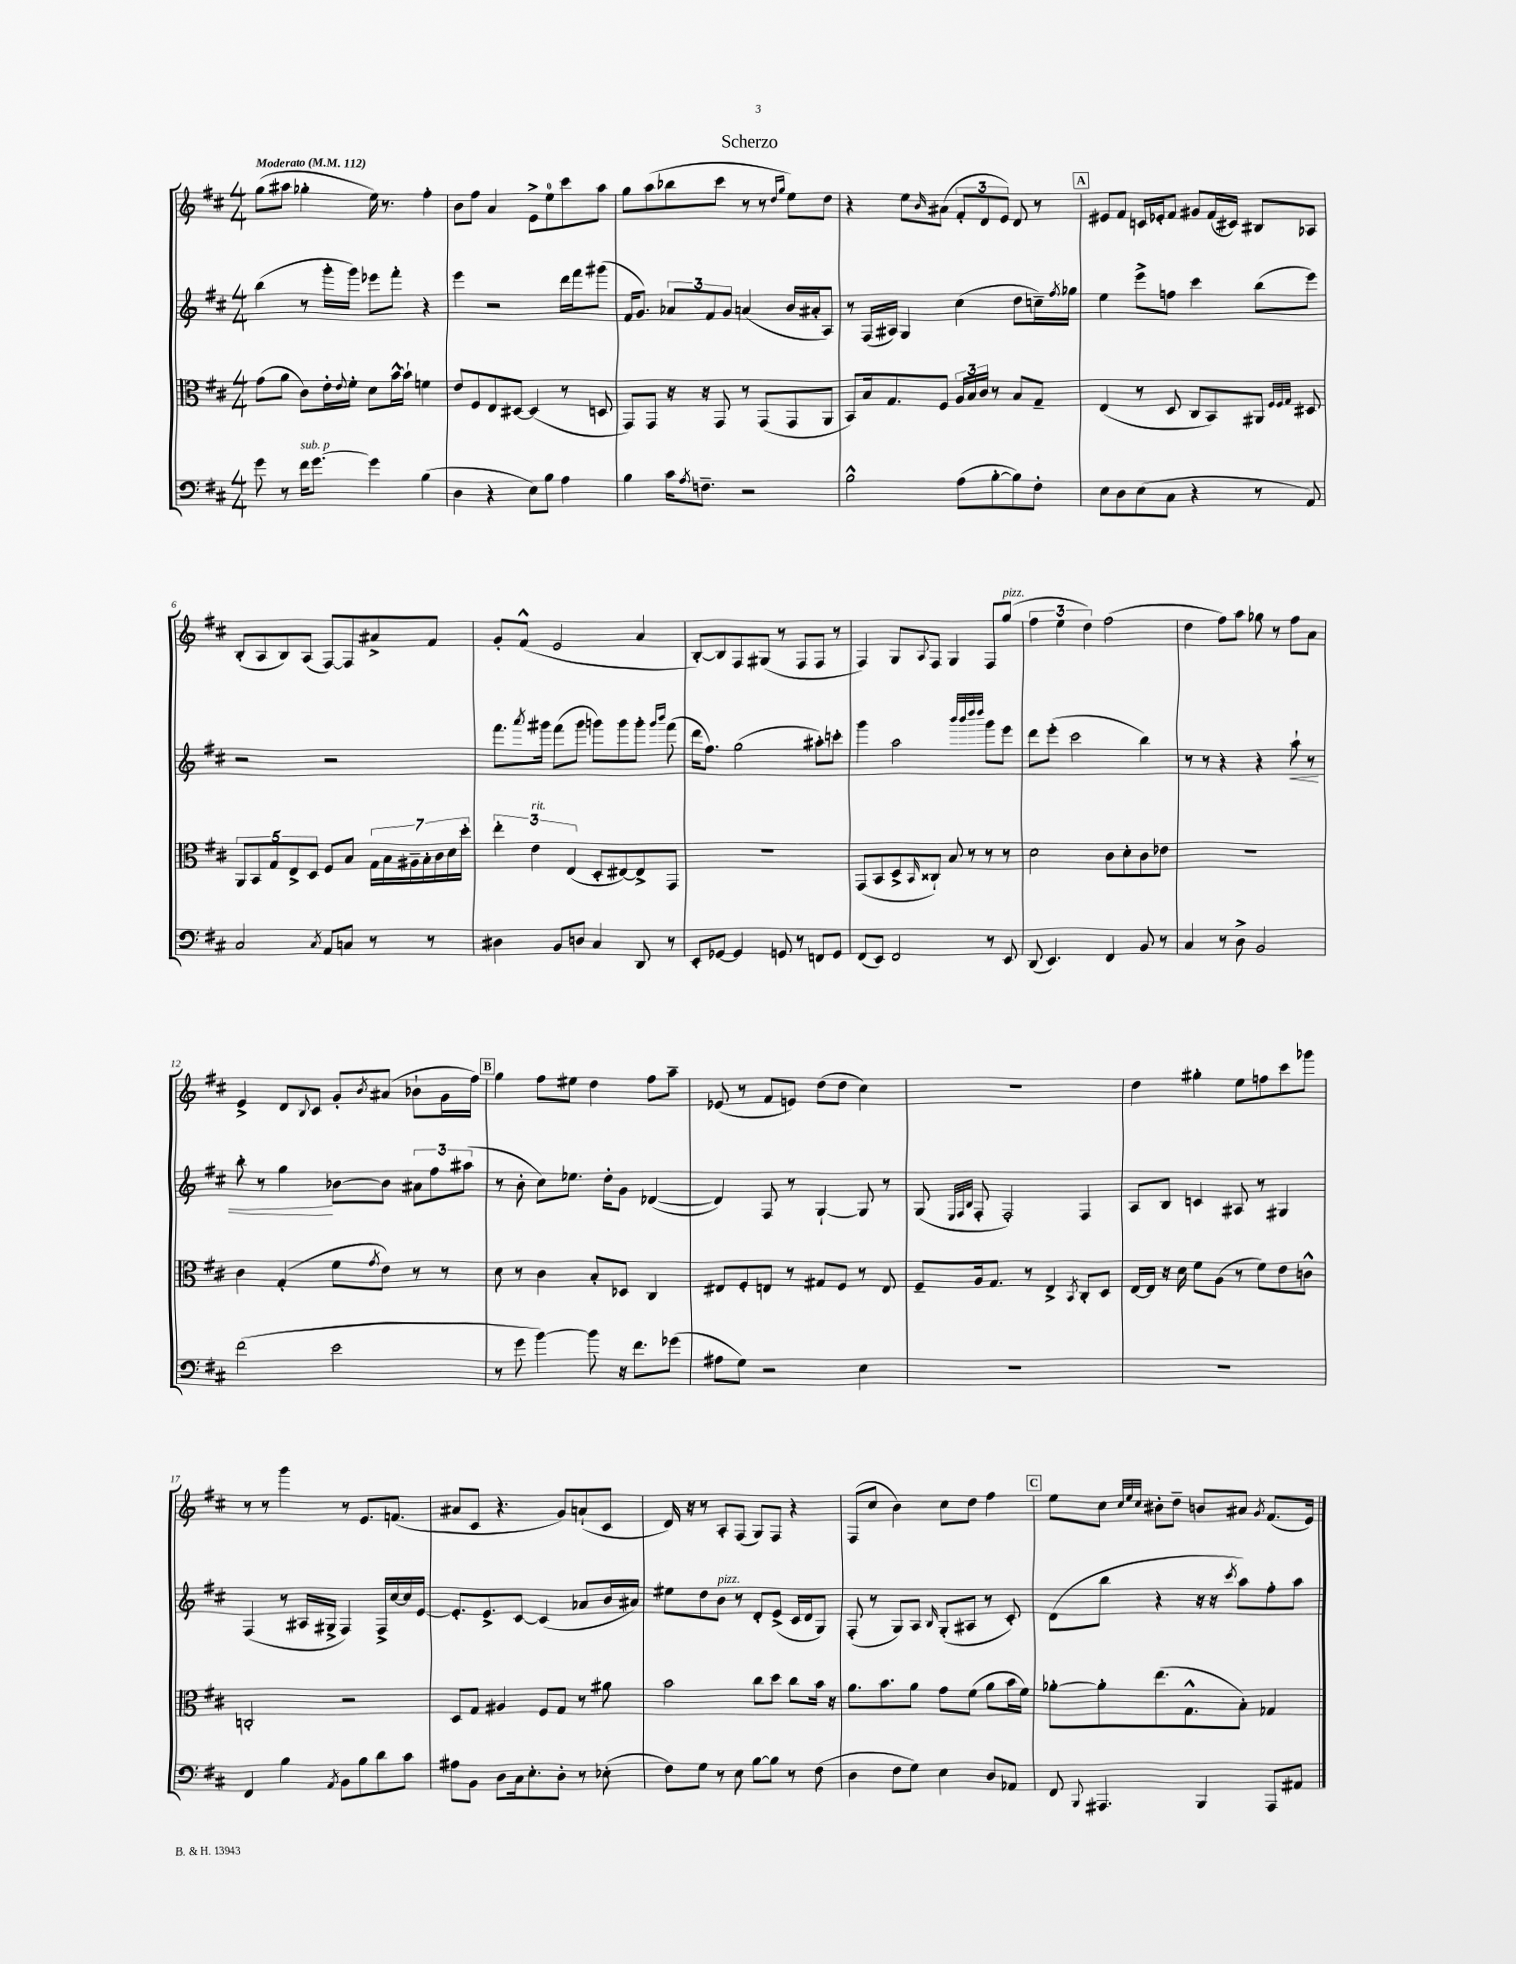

**kern	**kern	**kern	**kern
*staff4	*staff3	*staff2	*staff1
*clefF4	*clefC3	*clefG2	*clefG2
*k[f#c#]	*k[f#c#]	*k[f#c#]	*k[f#c#]
*M4/4	*M4/4	*M4/4	*M4/4
*MM112	*MM112	*MM112	*MM112
8g	(8g	(4bb	(8gg
8r	8a	.	8aa#
16f#	8c#)	8r	4gg-'
[8.g	.	.	.
.	16e'	16ggg'	.
.	8qqe	.	.
.	16f#'	16ggg)	.
4g]	8d	8eee-	16ee)
.	.	.	8.r
.	[16b^^	8fff#'	.
.	16b`]	.	.
(4B	4f	4r	4ff#'
=	=	=	=
4D	8e	4eee	8b
.	8F#	.	8ff#
4r	8E	2r	4a
.	[8D#	.	.
8E)	(4D#]	.	8e^
8B	.	.	8ee
4A	8r	16ddd	8ccc#
.	.	16fff#	.
.	8D	(8ggg#	8aa
=	=	=	=
4B	8GG)	16f#	8gg
.	.	8.g)	.
.	8GG	.	(8aa
16c#	16r	12a-	8bb-
8qA	.	.	.
8.F~	16r	.	.
.	.	12f#	.
.	8GG	.	8ccc#
.	.	12g	.
2r	8r	(4a	8r
.	(8GG	.	8r
.	.	.	16qqdd
.	.	.	16qqgg
.	8GG	16b	8ee)
.	.	16a#'	.
.	8AA	8A)	8dd
=	=	=	=
2B^^	8BB)	8r	4r
.	16B	(16F#	.
.	8.G	16A#)	.
.	.	4G	8ee
.	.	.	16qqb
.	8F#	.	(8a#
(8A	24A	(4cc#	12f#'
.	24B	.	.
.	24c#	.	12d
[8B'	8r	.	.
.	.	.	12e)
8B])	8B	8dd	8d
8F#'	8G~	16cc~)	8r
.	.	8qff#	.
.	.	16gg-	.
=	=	=	=
8E	(4E	4ee	8e#
8D	.	.	8f#
(8E	8r	8eee^	16c
.	.	.	16e-'
8C#	8D	8ff	8f#
4r	8C#	4ccc#	8g#
.	8BB)	.	(16f#
.	.	.	16c#)
8r	8AA#	(8bb	8B#
.	32qqF#	.	.
.	32qqF#	.	.
.	32qqG	.	.
8AA)	8D#	8eee)	8A-
=	=	=	=
2C#	10AA	2r	(8B'
.	10BB	.	.
.	.	.	8A
.	10G	.	.
.	.	.	8B)
.	10E^	.	.
.	.	.	(8A
.	10D	.	.
8qC#	.	.	.
8AA	8F#	2r	[8F#)
8C	8B	.	8F#]
8r	28G	.	8a#^
.	28B	.	.
.	28A#~	.	.
.	28B'	.	.
8r	.	.	8f#
.	28c#	.	.
.	28d	.	.
.	28dd'	.	.
=	=	=	=
4D#	6ee'	8.fff#	8g'
.	.	.	(8f#^^
.	6e	.	.
.	.	8qaaa	.
.	.	16ggg#	.
8BB	.	(8fff#	2e
.	(6E	.	.
8D	.	8ggg#	.
4C#	8D'	8ggg)	.
.	[8E#)	8ggg	.
8DD	8E#^]	8ggg'	4a
.	.	16qqggg	.
.	.	16qqbbb	.
8r	8GG	(8fff#	.
=	=	=	=
8EE'	1r	16ddd	[8B')
.	.	8.ff#)	.
[8GG-	.	.	8B]
4GG-]	.	(2gg	8F#
.	.	.	(8G#
8GG	.	.	8r
8r	.	.	8F#
8FF	.	8aa#')	8F#
8GG	.	8ccc'	8r
=	=	=	=
(8FF#	(8GG	4ggg	4F#)
8EE)	8BB	.	.
2FF#	8D^	2aa	8G
.	16qqBB	.	8qqA
.	8C##`)	.	8F#
.	8B	.	4G
.	8r	.	.
.	.	32qqbbb	.
.	.	32qqbbb	.
.	.	32qqdddd	.
.	.	32qqdddd	.
8r	8r	8ggg	8F#
8EE	8r	8eee	(8gg
=	=	=	=
(8DD	2d	8ddd	6ff#
4.EE)	.	(8eee'	.
.	.	.	6ee
.	.	2ccc#	.
.	.	.	6dd)
4FF#	8c#	.	(2ff#
.	8d'	.	.
8BB	8c#	4bb)	.
8r	8e-	.	.
=	=	=	=
4C#	1r	8r	4dd
.	.	8r	.
8r	.	4r	8ff#)
8D^	.	.	8aa
2BB	.	4r	8gg-
.	.	.	8r
.	.	8aa`	8ff#
.	.	8r	8a
=	=	=	=
(2f#	4c#	8bb'	4e^
.	.	8r	.
.	(4G'	4gg	8d
.	.	.	8qqB
.	.	.	8c#
2e	8f#	[8b-	8g'
.	8qg	.	8qb
.	8e)	8b-]	(8a#
.	8r	12a#	8b-`
.	.	12ff#	.
.	8r	.	16g
.	.	(12aa#	.
.	.	.	16ff#)
=	=	=	=
8r	8d	8r	4gg
8g	8r	8b'	.
[4b)	4c#	8cc#)	8ff#
.	.	8.ee-	8ee#
8b]	8B'	.	4dd
.	.	16dd'	.
16r	8D-	8g	.
8.f#	.	.	.
.	4C#	([4d-	8ff#
(8g-	.	.	8aa~
=	=	=	=
8A#	8E#	4d-])	(8e-
8G)	8F#'	.	8r
2r	8E	8F#	8f#
.	8r	8r	8e)
.	8G#	[4G`	(8dd
.	8F#	.	8dd
4E	8r	8G]	4cc#)
.	8E	8r	.
=	=	=	=
1r	8F#~	(8G	1r
.	.	32qqE	.
.	.	32qqF#	.
.	.	32qqB	.
.	16A	8F#'	.
.	8.G	.	.
.	.	2F#')	.
.	8r	.	.
.	4E^	.	.
.	8qBB	.	.
.	8C#'	4F#	.
.	8D	.	.
=	=	=	=
1r	[16E	8A	4dd
.	16E]	.	.
.	16r	8B	.
.	16d	.	.
.	8f#	4c	4gg#'
.	(8A	.	.
.	8r	8A#	8ee
.	8f#)	8r	8ff
.	8e	4G#	8ccc#
.	8c^^	.	8ggg-
=	=	=	=
4FF#	2C'	(4F#	8r
.	.	.	8r
4B	.	8r	4ggg
.	.	16A#	.
.	.	16G#^	.
8qAA	.	.	.
8BB	2r	4F#)	8r
8B	.	.	8.e
8d	.	16F#^	.
.	.	[16cc#	(8.f
8c#	.	16cc#]	.
.	.	[16e	.
=	=	=	=
8A#	8D	8.e']	8a#
8BB	8G	.	8c#
.	.	8.e^	.
8D	4A#	.	4.r
16C#	.	[8c#	.
8.E'	.	.	.
.	8F#	(4c#]	.
8D'	8G	.	8g)
8r	8r	8a-	(8a`
(8E-'	8a#	16b	8c#
.	.	16a#)	.
=	=	=	=
8F#)	2b	8ee#	16d)
.	.	.	16r
8G	.	8dd	8r
8r	.	8b	8A'
8E	.	8r	(8F#
[8B	8cc#	8d'	8G)
8B]	8dd	(8e^	8F#
8r	8cc#	16c#	4r
.	.	16d	.
(8F#	16b	8G)	.
.	16r	.	.
=	=	=	=
4D	8.a	(8F#'	(8F#
.	.	8r	8cc#
.	8.b	.	.
8F#	.	8G)	4b)
8G)	8a	8A	.
.	.	16qqB	.
4E	8g	(8G'	8cc#
.	(8f#	8A#	8dd
8D	8a	8r	4ff#
8AA-	16b	8c#')	.
.	16f#)	.	.
=	=	=	=
8FF#	[8a-'	(8d	8ee
8qqBBB	.	.	.
4.AAA#	8a-']	8bb	8cc#
.	.	.	32qqcc#
.	.	.	32qqee
.	.	.	32qqcc#
.	(8.ee	4r	8b#'
.	.	.	8dd~
.	8.G^^	.	.
4BBB	.	16r	8b
.	.	16r	.
.	.	8qccc#	.
.	8B')	8aa)	8a#
.	.	.	8qg
8AAA#	4G-	8ff#'	(8.f#
8AA#	.	8aa	.
.	.	.	16e)
==	==	==	==
*-	*-	*-	*-
